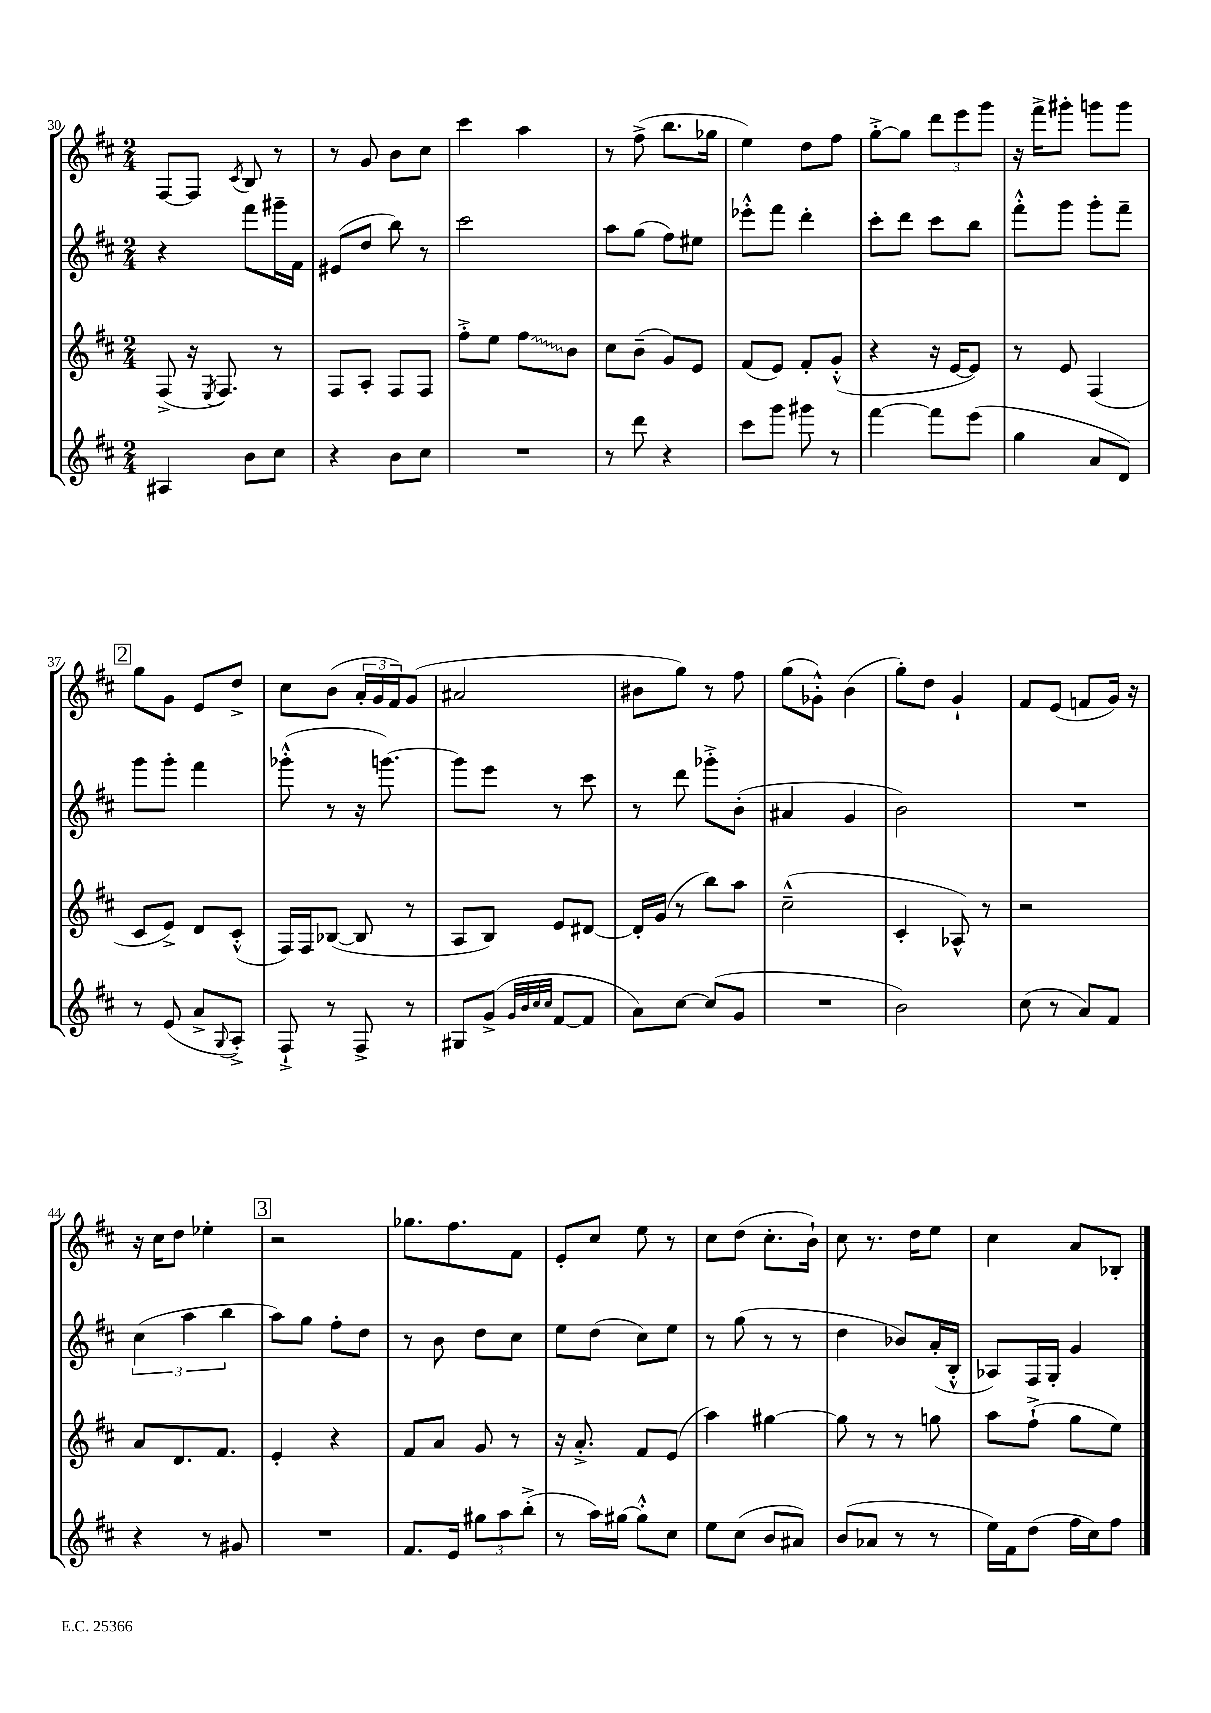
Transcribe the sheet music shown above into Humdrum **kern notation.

**kern	**kern	**kern	**kern
*staff4	*staff3	*staff2	*staff1
*clefG2	*clefG2	*clefG2	*clefG2
*k[f#c#]	*k[f#c#]	*k[f#c#]	*k[f#c#]
*M2/4	*M2/4	*M2/4	*M2/4
4A#	(8F#^	4r	[8F#
.	16r	.	8F#]
.	8qE	.	.
.	8.F#)	.	.
.	.	.	8qc#
8b	.	8fff#	8B
8cc#	8r	16ggg#~	8r
.	.	16f#	.
=	=	=	=
4r	8F#	(8e#	8r
.	8A'	8dd	8g
8b	8F#	8bb)	8b
8cc#	8F#	8r	8cc#
=	=	=	=
2r	8ff#'^	2ccc#	4ccc#
.	8ee	.	.
.	8ff#	.	4aa
.	8b	.	.
=	=	=	=
8r	8cc#	8aa	8r
8ddd	(8b~	(8gg	(8ff#^
4r	8g)	8ff#)	8.bb
.	8e	8ee#	.
.	.	.	16gg-
=	=	=	=
8ccc#	(8f#	8eee-'^^	4ee)
8ggg	8e)	8fff#	.
8ggg#	8f#'	4ddd'	8dd
8r	(8g'^^	.	8ff#
=	=	=	=
[4fff#	4r	8ccc#'	[8gg'^
.	.	8ddd	8gg]
8fff#]	16r	8ccc#	12ddd
.	[16e	.	.
.	.	.	12eee
(8eee	8e])	8bb	.
.	.	.	12ggg
=	=	=	=
4gg	8r	8fff#'^^	16r
.	.	.	16fff#^
.	8e	8ggg	8ggg#'
8a	(4F#	8ggg'	8ggg
8d)	.	8fff#~	8ggg
=	=	=	=
8r	8c#	8ggg	8gg
(8e	8e^)	8ggg'	8g
8a^	8d	4fff#	8e
8qqG	.	.	.
8A'^)	(8c#'^^	.	8dd^
=	=	=	=
8F#`^	16F#)	(8ggg-'^^	8cc#
.	16F#	.	.
8r	([8B-	8r	(8b
8F#^	8B-]	16r	24a'
.	.	.	24g
.	.	[8.ggg)	.
.	.	.	24f#)
8r	8r	.	(8g
=	=	=	=
8G#	8A	8ggg]	2a#
(8g^	8B)	8eee	.
32qqg	.	.	.
32qqb	.	.	.
32qqcc#	.	.	.
32qqcc#	.	.	.
[8f#	8e	8r	.
8f#]	[8d#	8ccc#	.
=	=	=	=
8a)	16d#']	8r	8b#
.	(16g	.	.
[8cc#	8r	8ddd	8gg)
(8cc#]	8bb)	8ggg-'^	8r
8g	8aa	(8b'	8ff#
=	=	=	=
2r	(2cc#~^^	4a#	(8gg
.	.	.	8g-'^^)
.	.	4g	(4b
=	=	=	=
2b)	4c#'	2b)	8gg')
.	.	.	8dd
.	8A-^^)	.	4g`
.	8r	.	.
=	=	=	=
(8cc#	2r	2r	8f#
8r	.	.	(8e
8a)	.	.	8f
8f#	.	.	16g)
.	.	.	16r
=	=	=	=
4r	8a	(6cc#	16r
.	.	.	16cc#
.	8.d	.	8dd
.	.	6aa	.
8r	.	.	4ee-'
.	8.f#	.	.
.	.	6bb	.
8g#	.	.	.
=	=	=	=
2r	4e'	8aa)	2r
.	.	8gg	.
.	4r	8ff#'	.
.	.	8dd	.
=	=	=	=
8.f#	8f#	8r	8.gg-
.	8a	8b	.
16e	.	.	8.ff#
12gg#	8g	8dd	.
12aa	.	.	.
.	8r	8cc#	8f#
(12bb'^	.	.	.
=	=	=	=
8r	16r	8ee	8e'
.	8.a'^	.	.
16aa)	.	(8dd	8cc#
[16gg#	.	.	.
8gg#'^^]	8f#	8cc#)	8ee
8cc#	(8e	8ee	8r
=	=	=	=
8ee	4aa)	8r	8cc#
(8cc#	.	(8gg	(8dd
8b	[4gg#	8r	8.cc#'
8a#)	.	8r	.
.	.	.	16b`)
=	=	=	=
(8b	8gg#]	4dd	8cc#
8a-	8r	.	8.r
8r	8r	8b-)	.
.	.	.	16dd
8r	8gg	(16a'	8ee
.	.	16B'^^	.
=	=	=	=
16ee)	8aa	8A-)	4cc#
16f#	.	.	.
(8dd	(8ff#`^	16F#	.
.	.	16G'	.
16ff#	8gg	4g	8a
16cc#)	.	.	.
8ff#	8ee)	.	8B-'
==	==	==	==
*-	*-	*-	*-
